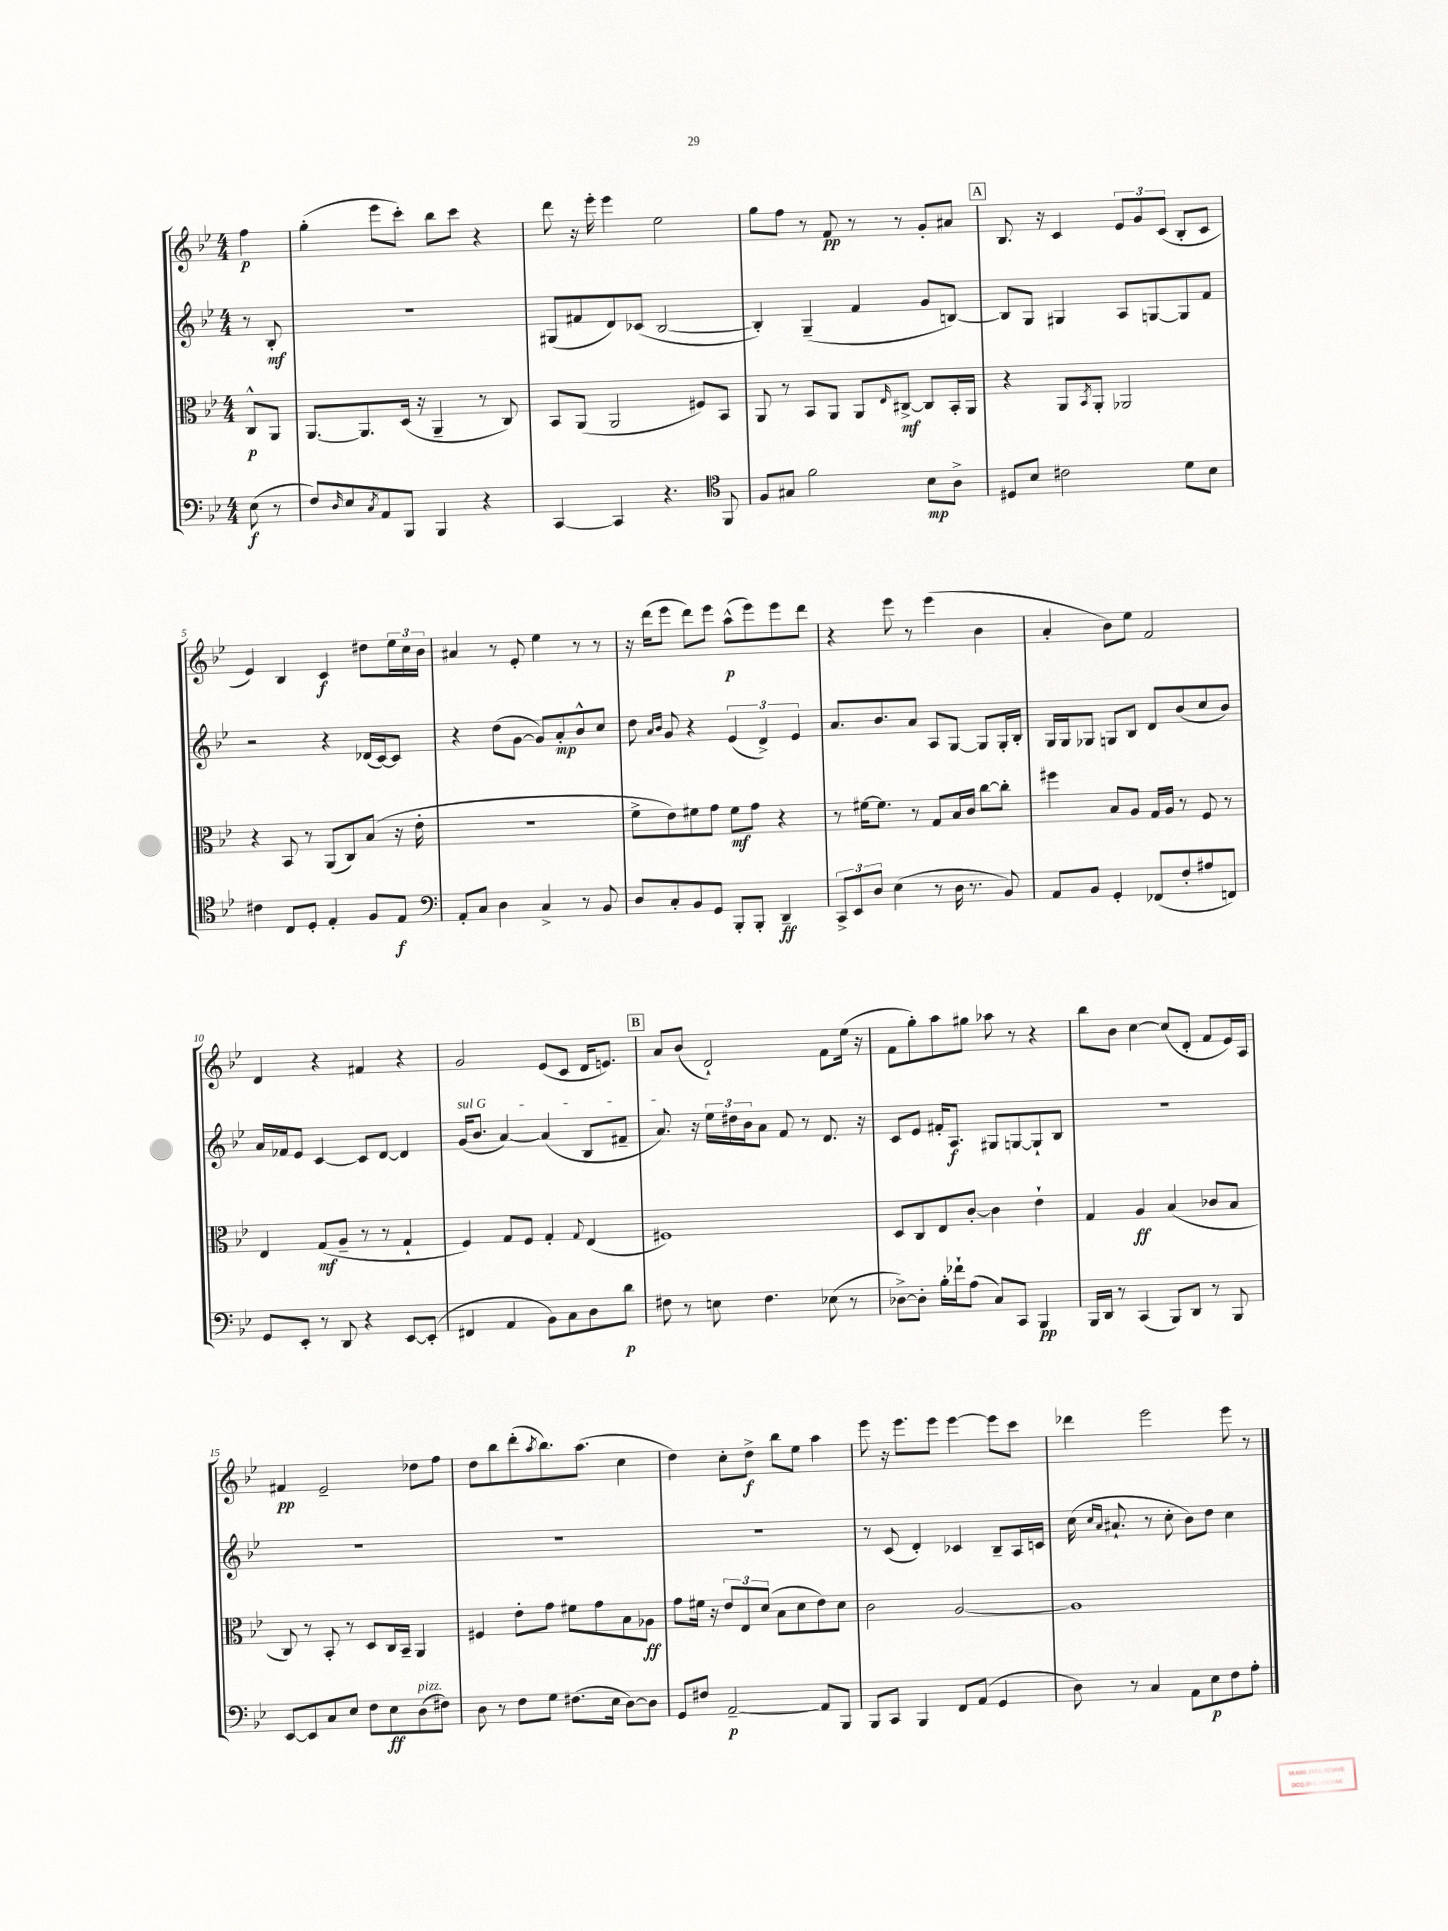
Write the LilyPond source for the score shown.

<<
\new StaffGroup <<
\new Staff = "s0" {
    \clef treble \key bes \major \numericTimeSignature \time 4/4 \partial 4
    f''4\p |
    g''4-.( ees'''8 c'''8-.) bes''8 c'''8 r4 |
    d'''8 r16 ees'''16-. ees'''4 ees''2 |
    g''8 f''8 r8 f'8\pp r8 r8 g'8-. ais'8 |
    \mark \markup { \box "A" } bes8. r16 c'4 \tuplet 3/2 { ees'8 g'8 c'8( } bes8-. c'8 |
    ees'4) bes4 c'4\f dis''8 \tuplet 3/2 { ees''16 c''16 bes'16 } |
    ais'4 r8 ees'8-. ees''4 r8 r8 |
    r16 d'''16( ees'''8 d'''8) ees'''8 a''8-^\p( ees'''8) ees'''8 d'''8 |
    r4 ees'''8 r8 ees'''4( bes'4 |
    a'4-. bes'8) ees''8 f'2 |
    d'4 r4 fis'4 r4 |
    g'2 ees'8( c'8 d'16 e'8.) |
    \mark \markup { \box "B" } a'8 bes'8( d'2-!) f'8 ees''16( r16 |
    f'8 g''8-.) a''8 gis''8 aes''8 r8 r4 |
    bes''8 bes'8 c''4~ c''8( d'8-. f'8 ees'16) a16 |
    fis'4\pp ees'2-- des''8 f''8 |
    d''8 bes''8 d'''8-.( \acciaccatura { a''8 } bes''8.) a''8.( c''4 |
    d''4) c''8-. d''8->\f bes''8 ees''8 a''4 |
    ees'''8 r16 ees'''8. ees'''8 ees'''4~ ees'''8 c'''8 |
    des'''4 ees'''2 ees'''8 r8 \bar "|." |
}
\new Staff = "s1" {
    \clef treble \key bes \major \numericTimeSignature \time 4/4 \partial 4
    r8 bes8-.\mf |
    R1 |
    gis8( fis'8 d'8) ces'8( bes2~ |
    bes4-.) g4--( f'4 g'8 b8~) |
    \mark \markup { \box "A" } b8 g8 gis4 a8 g8~ g8 f'8 |
    r2 r4 des'16( c'16~) c'8 |
    r4 d''8( g'8~ g'8) a'8-.\mp bes'8-^ c''8 |
    d''8 \grace { a'16 bes'16 } g'8 r4 \tuplet 3/2 { ees'4( d'4->) ees'4 } |
    a'8. bes'8. a'8 a8 g8~ g8 g16-. bes16-. |
    g16 g16 ges8 g8 bes8 d'8 bes'8( c''8 bes'8) |
    a'16 fes'16 ees'8 c'4~ c'8 d'8~ d'4 |
    \once \override TextSpanner.bound-details.left.text = \markup { \italic "sul G" } g'16\startTextSpan( bes'8. a'4~) a'4( bes8 fis'8-- |
    \mark \markup { \box "B" } a'8.\stopTextSpan) r16 \tuplet 3/2 { ees''16 dis''16 bes'16 } a'8 f'8 r8 d'8. r16 |
    c'8 ees'8 fis'16-. a8.\f gis8 g8~ g8-! bes8 |
    R1 |
    R1 |
    R1 |
    R1 |
    r8 c'8( d'4-.) ces'4 bes8-- a16 c'16 |
    c''16( \grace { c''16 a'16 } ais'8.-! r8 c''8-. bes'8) d''8 c''4 \bar "|." |
}
\new Staff = "s2" {
    \clef alto \key bes \major \numericTimeSignature \time 4/4 \partial 4
    c8-^\p a,8 |
    a,8.~ a,8. d16( r16 a,4-- r8 c8) |
    bes,8 a,8( a,2 fis8) bes,8 |
    a,8 r8 bes,8 a,8 a,8 \grace { ees16 } cis8~->\mf cis8 bes,16-. a,16 |
    \mark \markup { \box "A" } r4 a,8 \acciaccatura { bes,8 } a,8-. aes,2 |
    r4 bes,8 r8 a,8( c8) bes8( r16 ees'16-. |
    r1 |
    f'8-> ees'8) fis'8 g'8 fis'8\mf g'8 r4 |
    r8 fis'16~ fis'8. r8 g8 bes16 c'16 c''8~ c''8-. |
    fis''4 bes8 a8 g16 a16 r8 f8 r8 |
    ees4 g8\mf( a8-- r8 r8 g4-! |
    f4) g8 f8 g4-. \appoggiatura { g8 } ees4( |
    \mark \markup { \box "B" } fis1) |
    d8 c8 ees8 c'8~-. c'4 ees'4-! |
    g4 a4\ff bes4( ces'8 bes8 |
    c8) r8 bes,8-. r8 d8 c16 bes,16-- a,4 |
    fis4 ees'8-. g'8 fis'8 g'8 bes8 aes8\ff |
    g'8 fis'16 r16 \tuplet 3/2 { ees'8 ees8 d'8( } bes8 d'8 ees'8) d'8 |
    c'2 a2~ |
    a1 \bar "|." |
}
\new Staff = "s3" {
    \clef bass \key bes \major \numericTimeSignature \time 4/4 \partial 4
    ees8\f( r8 |
    f8) \grace { d16 } ees8 \acciaccatura { c8 } a,8 bes,,8 bes,,4 r4 |
    c,4~ c,4 r4. \clef tenor f,8 |
    f8 gis8 f'2 bes8\mp a8-> |
    \mark \markup { \box "A" } dis8 bes8 cis'2 d'8 bes8 |
    cis'4 c8 d8-. ees4-. f8 ees8\f |
    \clef bass a,8-. c8 d4 c4-> r8 bes,8 |
    d8 c8-. bes,8 g,8 bes,,8-. bes,,8-. d,4--\ff |
    \tuplet 3/2 { c,8-> ees,8 d8 } ees4( r8 d16 r8. bes,8) |
    a,8 bes,8 g,4-. fes,8( f8-. ais8 f,8) |
    g,8 ees,8-. r8 d,8 r4 ees,8~ ees,8-.( |
    fis,4 a,4 bes,8) c8 d8 d'8\p |
    \mark \markup { \box "B" } fis8 r8 e8 fis4. ees8( r8 |
    des8~->) des8-. bes16-. fes'16-! a8( c8) c,8 bes,,4\pp |
    bes,,16 d,16 r8 c,4( bes,,8) d,8 r8 bes,,8 |
    ees,8~ ees,8 c8 ees8 f8 ees8\ff d8^\markup { \italic "pizz." }( fis8) |
    d8 r8 f8 g8 fis8.( ees16 d8~) d8 |
    g,8 fis8 a,2~--\p a,8 bes,,8 |
    bes,,8 c,8 bes,,4 f,8 a,8( g,4 |
    d8) r8 c4 a,8 ees8\p f8 a8-. \bar "|." |
}
>>
>>
